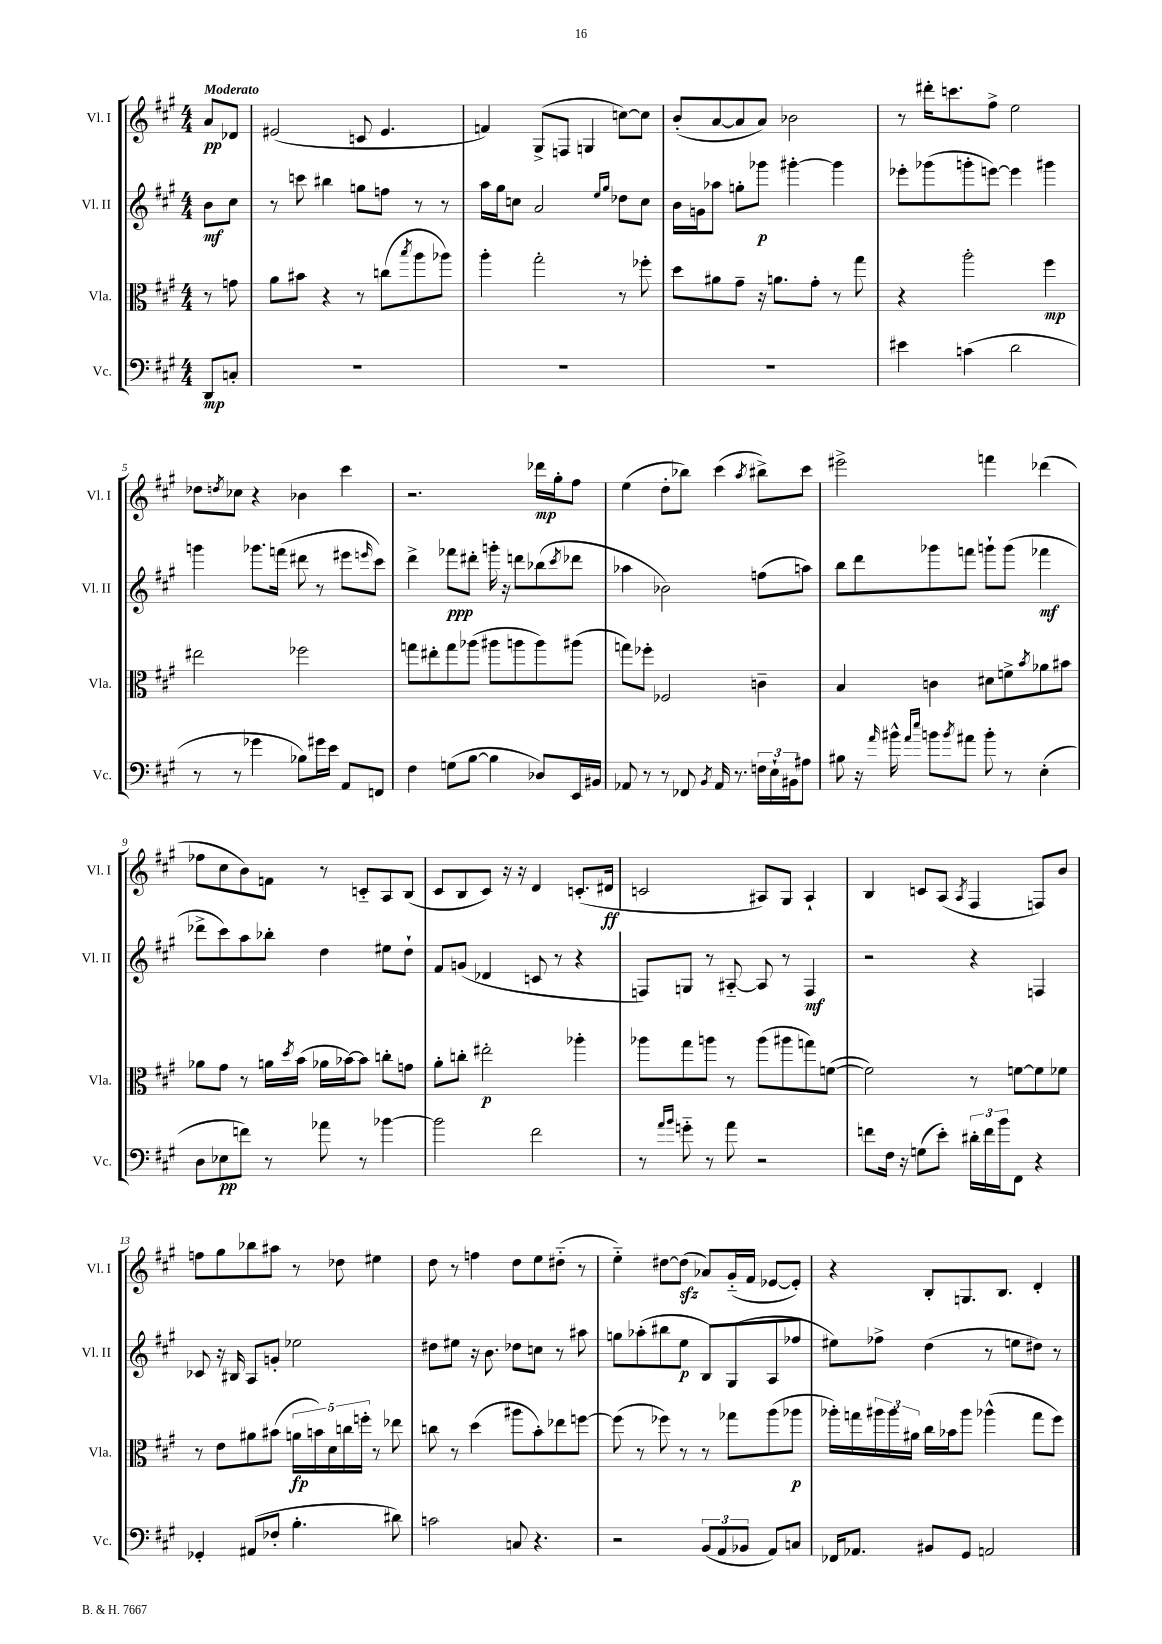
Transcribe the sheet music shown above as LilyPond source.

<<
\new StaffGroup <<
\new Staff = "s0" \with { instrumentName = "Vl. I" shortInstrumentName = "Vl. I" } {
    \clef treble \key a \major \numericTimeSignature \time 4/4 \partial 4 \tempo "Moderato"
    a'8\pp des'8 |
    eis'2( c'8 eis'4. |
    f'4) gis8->( f8 g4 c''8~) c''8 |
    b'8-.( a'8~ a'8 a'8) bes'2 |
    r8 dis'''16-. c'''8. fis''8-> e''2 |
    des''8 \acciaccatura { d''8 } ces''8 r4 bes'4 cis'''4 |
    r2. des'''16\mp gis''16-. fis''8 |
    e''4( d''8-. bes''8) cis'''4( \acciaccatura { a''8 } bis''8->) cis'''8 |
    eis'''2-> f'''4 des'''4( |
    fes''8 cis''8 b'8) f'8 r8 c'8-_ a8 b8( |
    cis'8 b8 cis'8) r16 r16 d'4 c'8.-.( dis'16\ff |
    c'2 ais8) gis8 ais4-! |
    b4 c'8 a8( \acciaccatura { a8 } fis4 f8) b'8 |
    f''8 gis''8 bes''8 ais''8 r8 des''8 eis''4 |
    d''8 r8 f''4 d''8 e''8 dis''8-_( r8 |
    e''4-_) dis''8~ dis''8\sfz( aes'8) gis'16-_( fis'16 ees'8~ ees'8-.) |
    r4 b8-. g8. b8. d'4-. \bar "|." |
}
\new Staff = "s1" \with { instrumentName = "Vl. II" shortInstrumentName = "Vl. II" } {
    \clef treble \key a \major \numericTimeSignature \time 4/4 \partial 4
    b'8\mf cis''8 |
    r8 c'''8 bis''4 g''8 f''8 r8 r8 |
    a''16 gis''16 c''8 a'2 \grace { e''16 gis''16 } des''8 c''8 |
    b'16 g'16 aes''8 g''8-. ges'''8\p gis'''4~-. gis'''4 |
    ees'''8-. ges'''8( g'''8-. e'''8~) e'''4 gis'''4 |
    g'''4 ges'''8. f'''16( dis'''8 r8 eis'''8 \grace { e'''16 } cis'''8) |
    d'''4-> fes'''8\ppp dis'''8-. g'''16-. r16 d'''8 bes''8( \acciaccatura { cis'''8 } des'''8 |
    aes''4 bes'2) f''8( a''8) |
    b''8 d'''8 ges'''8 f'''8 g'''8-! g'''8( fes'''4\mf |
    des'''8-> cis'''8) a''8 bes''8-. d''4 eis''8 d''8-! |
    fis'8 g'8( des'4 c'8 r8 r4 |
    f8) g8 r8 ais8~-_ ais8 r8 f4\mf |
    r2 r4 f4 |
    ces'8 r16 bis16 a8 g'8-. ees''2 |
    dis''8 eis''8 r16 b'8. des''8 c''8 r8 ais''8 |
    g''8 aes''8-.( bis''8 e''8\p b8) gis8( a8 fes''8 |
    eis''8) fes''8-> d''4( r8 e''8 dis''8) r8 \bar "|." |
}
\new Staff = "s2" \with { instrumentName = "Vla." shortInstrumentName = "Vla." } {
    \clef alto \key a \major \numericTimeSignature \time 4/4 \partial 4
    r8 g'8 |
    a'8 bis'8 r4 r8 c''8( \acciaccatura { b''8 } a''8 aes''8) |
    a''4-. gis''2-. r8 fes''8-. |
    d''8 ais'8 gis'8-- r16 a'8. gis'8-. r8 gis''8 |
    r4 a''2-. fis''4\mp |
    eis''2 fes''2 |
    g''8 eis''8-. g''8 aes''8( ais''8 a''8 a''8) ais''8( |
    g''8) fes''8-. fes2 c'4-- |
    b4 c'4 dis'8 f'8-> \acciaccatura { b'8 } aes'8 bis'8 |
    aes'8 gis'8 r8 a'16 \acciaccatura { d''8 } b'16( aes'16 bes'16~) bes'8 c''8-. g'8 |
    a'8-. c''8-. eis''2-.\p aes''4-. |
    aes''8 gis''8 a''8 r8 a''8( ais''8 g''8) f'8~( |
    f'2) r8 f'8~ f'8 fes'8 |
    r8 e'8 ais'8 bis'8( \tuplet 5/4 { a'16\fp b'16) d'16 c''16 f''16-. } r8 ees''8 |
    c''8 r8 d''4( ais''8 b'8-.) ees''8 f''8~ |
    f''8( r8 fes''8) r8 r8 ges''8 a''8( aes''8\p |
    aes''16-.) g''16 \tuplet 3/2 { ais''16 ais''16 ais'16 } cis''16 bes'16 ais''8 aes''4-^( g''8 fis''8) \bar "|." |
}
\new Staff = "s3" \with { instrumentName = "Vc." shortInstrumentName = "Vc." } {
    \clef bass \key a \major \numericTimeSignature \time 4/4 \partial 4
    d,8\mp c8-. |
    R1 |
    R1 |
    R1 |
    eis'4 c'4( d'2 |
    r8 r8 ges'4 bes8) gis'16 e'16 a,8 f,8 |
    fis4 g8( b8~ b4 des8) e,16 bis,16 |
    aes,8 r8 r8 fes,8 \acciaccatura { b,8 } aes,16 r8. \tuplet 3/2 { f16 e16-! bis,16 } ais8 |
    bis8 r16 \grace { a'16 } bis'16-^ \grace { a'16 e''16 } b'8 \acciaccatura { b'8 } ais'8 b'8-. r8 e4-.( |
    d8 ees8\pp f'8) r8 aes'8 r8 bes'4~ |
    bes'2 fis'2 |
    r8 \grace { a'16 b'16 } g'8-_ r8 a'8 r2 |
    f'8 fis16 r16 g8( e'8-.) \tuplet 3/2 { dis'16-. f'16 b'16 } fis,8 r4 |
    ges,4-. ais,8( fes8-. b4.-. dis'8) |
    c'2 c8 r4. |
    r2 \tuplet 3/2 { b,8( a,8 bes,8 } a,8) c8 |
    fes,16 aes,8. bis,8 gis,8 a,2 \bar "|." |
}
>>
>>
